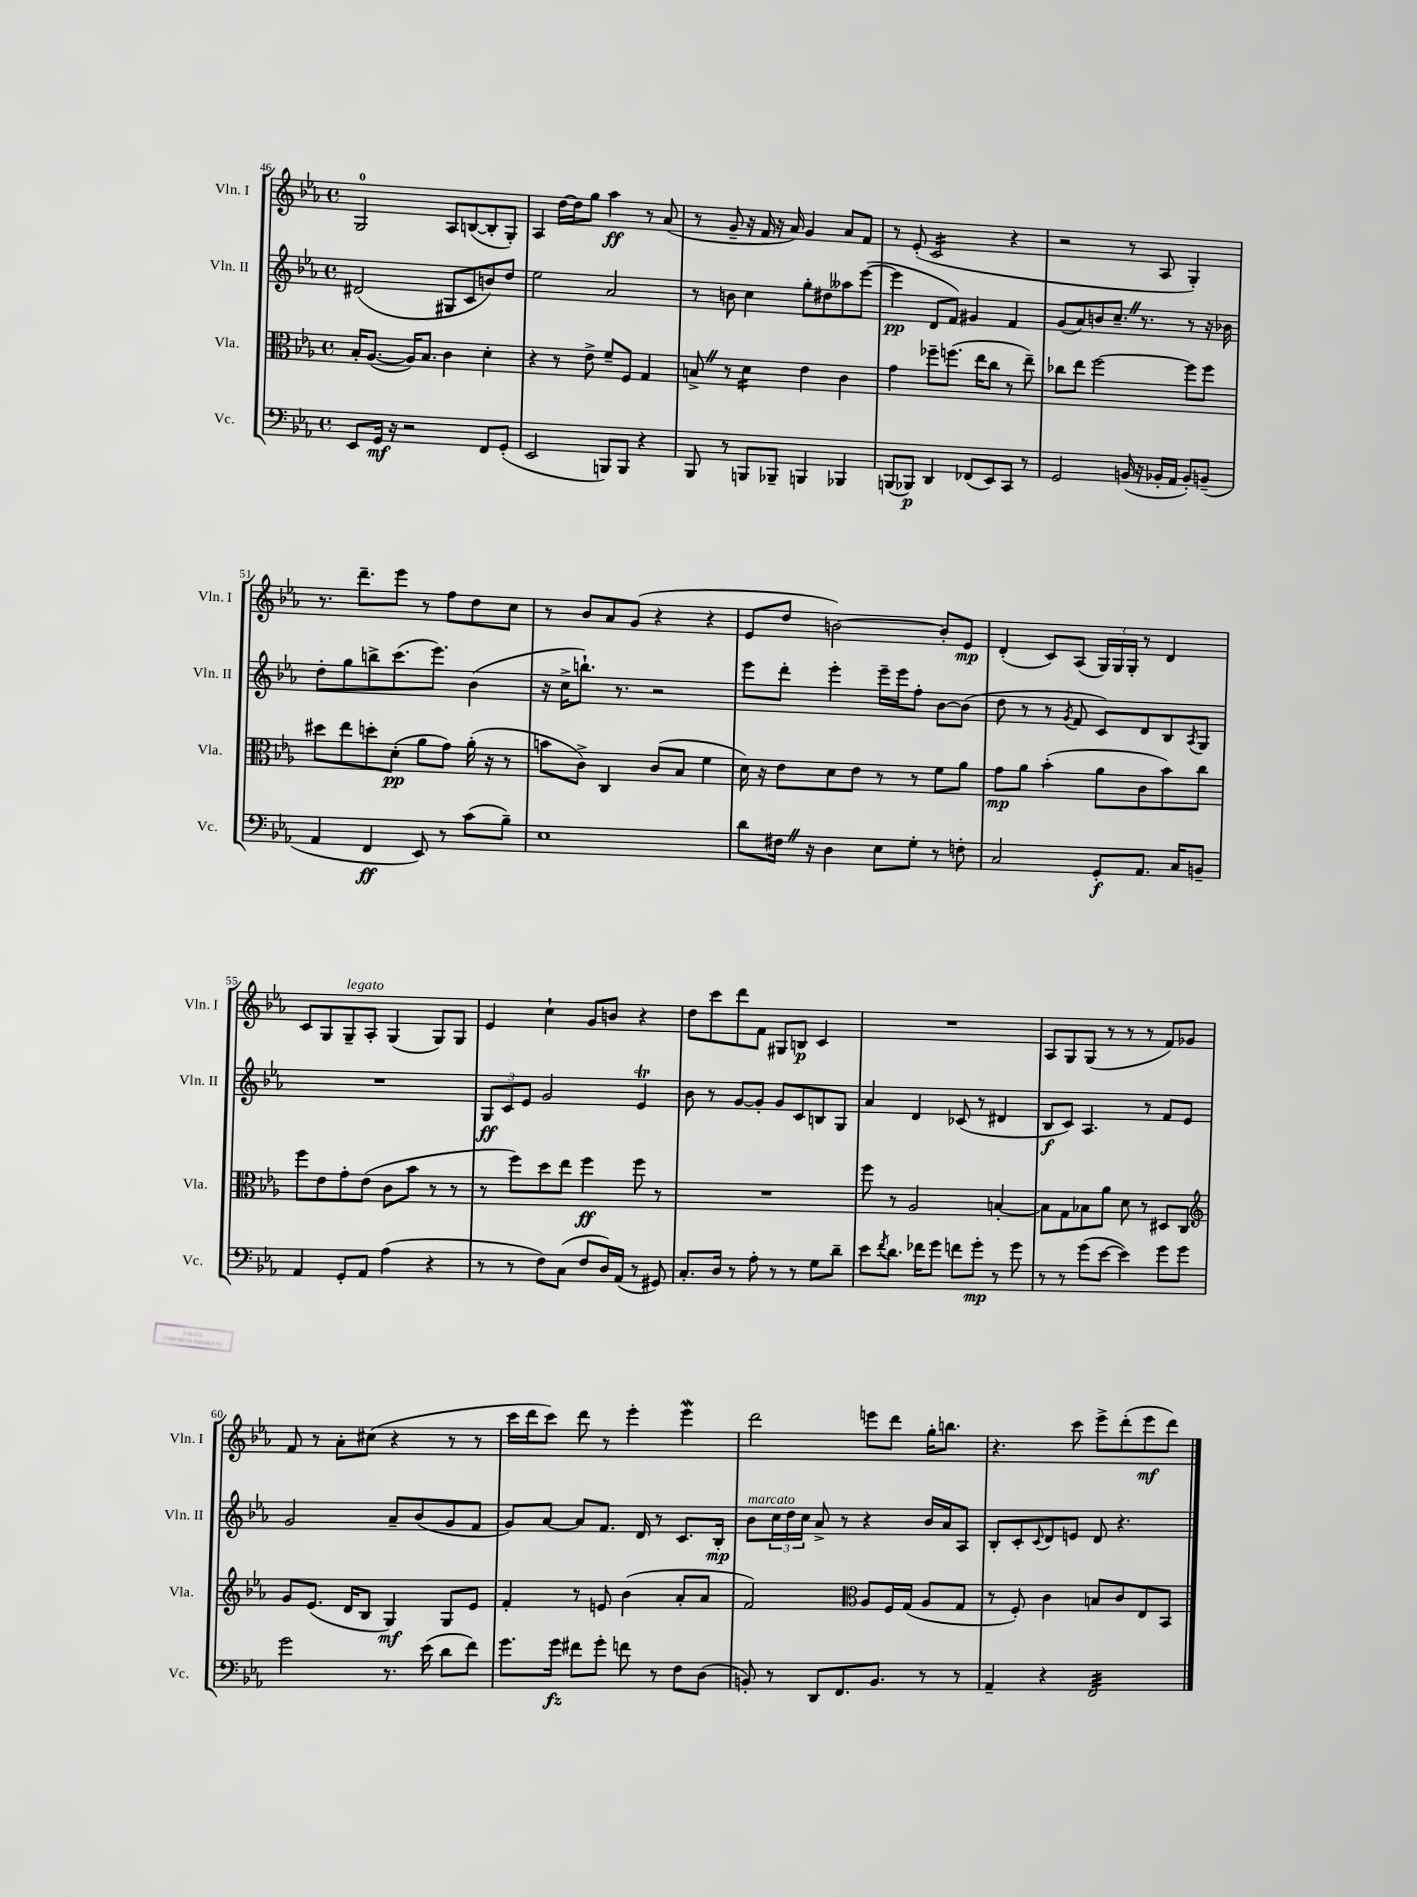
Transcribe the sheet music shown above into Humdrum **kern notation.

**kern	**dynam	**kern	**dynam	**kern	**dynam	**kern	**dynam
*part4	*part4	*part3	*part3	*part2	*part2	*part1	*part1
*staff4	*staff4	*staff3	*staff3	*staff2	*staff2	*staff1	*staff1
*I"Vc.	*	*I"Vla.	*	*I"Vln. II	*	*I"Vln. I	*
*I'Vc.	*	*I'Vla.	*	*I'Vln. II	*	*I'Vln. I	*
*clefF4	*	*clefC3	*	*clefG2	*	*clefG2	*
*k[b-e-a-]	*	*k[b-e-a-]	*	*k[b-e-a-]	*	*k[b-e-a-]	*
*M4/4	*	*M4/4	*	*M4/4	*	*M4/4	*
*met(c)	*	*met(c)	*	*met(c)	*	*met(c)	*
=46	=46	=46	=46	=46	=46	=46	=46
8EE-/L	.	16B-'/KL	.	(2d#X/	.	2G/	.
.	.	([8.A-/J	.	.	.	.	.
16GG/Jk	mf	.	.	.	.	.	.
16r	.	.	.	.	.	.	.
2r	.	16A-/KL])	.	.	.	.	.
.	.	8.B-/J	.	.	.	.	.
.	.	4c\	.	8G#X/L	.	8A-/L	.
.	.	.	.	8c/	.	([8Bn/	.
8FF/L	.	4d'\	.	8bn/)	.	8B'/]	.
(8GG'/J	.	.	.	8dd/J	.	8G'/J)	.
=47	=47	=47	=47	=47	=47	=47	=47
2EE-/	.	4r	.	2ee-\	.	4A-/	.
.	.	8r	.	.	.	[16dd\LL	.
.	.	.	.	.	.	16dd\J]	.
.	.	8e-^\	.	.	.	8gg\J	.
8BBBn/L)	.	8f~/L	.	2a-/	.	4aa-\	ff
8BBB/J	.	8F/J	.	.	.	.	.
4r	.	4G/	.	.	.	8r	.
.	.	.	.	.	.	(8a-/	.
=48	=48	=48	=48	=48	=48	=48	=48
8BBB-/	.	8Bn^Z/	.	8r	.	8r	.
8r	.	8r	.	8bn\	.	8g~/	.
*	*	*tremolo	*	*	*	*	*
8BBBn/L	.	16d\LL	.	4cc\	.	16r	.
.	.	16d\	.	.	.	16f/	.
8BBB-X~/J	.	16d\	.	.	.	16r	.
.	.	16d\JJ	.	.	.	16a-/)	.
*	*	*Xtremolo	*	*	*	*	*
4BBBn/	.	4e-\	.	8gg'\L	.	4g/	.
.	.	.	.	8dd#X\	.	.	.
4BBB-X/	.	4c\	.	8aa--X\	.	8a-/L	.
.	.	.	.	([8eee-\J	.	8f/J	.
=49	=49	=49	=49	=49	=49	=49	=49
(8BBBn/L	.	4g\	.	4eee-\]	pp	8r	.
8BBB-X/J)	p	.	.	.	.	(8e-'/	.
*	*	*	*	*	*	*tremolo	*
4DD/	.	8ff-X~\L	.	8d/L	.	16c/LL	.
.	.	.	.	.	.	16c/	.
.	.	(8.ffn\J	.	8f/J)	.	16c/	.
.	.	.	.	.	.	16c/	.
(8FF-X/L	.	.	.	4g#X/	.	16c/	.
.	.	16ee-\KL	.	.	.	16c/	.
8EE-/)	.	8cc\J	.	.	.	16c/	.
.	.	.	.	.	.	16c/JJ	.
*	*	*	*	*	*	*Xtremolo	*
8CC/J	.	8r	.	4f/	.	4r	.
8r	.	8ee-~\)	.	.	.	.	.
=50	=50	=50	=50	=50	=50	=50	=50
2GG/	.	8cc-X\L	.	(8g/L	.	2r	.
.	.	8ee-\J	.	8a-/)	.	.	.
.	.	[2ff\	.	8bn/	.	.	.
.	.	.	.	8.cc~Z/J	.	.	.
(16BBn/	.	.	.	.	.	8r	.
16r	.	.	.	8.r	.	.	.
16BB-X'/LL	.	.	.	.	.	8A-/	.
16AA-/JJ	.	.	.	.	.	.	.
8BB-'/L)	.	8ff\L]	.	8r	.	4G'/)	.
(8BBn~/J	.	8ff\J	.	16r	.	.	.
.	.	.	.	16b-X\	.	.	.
!!LO:LB:g=z
=51	=51	=51	=51	=51	=51	=51	=51
4AA-/	.	8dd#X\L	.	8dd'\L	.	8.r	.
.	.	8ee-\	.	8gg\	.	.	.
.	.	.	.	.	.	8.ddd~\L	.
4FF/	ff	8ddn'\	.	8bbn^\	.	.	.
.	.	(8d'\J	pp	(8.ccc\	.	8eee-\J	.
8EE-/)	.	8a-\L	.	.	.	8r	.
.	.	.	.	8.eee-\J)	.	.	.
8r	.	8g\J)	.	.	.	8ff\L	.
(8c\L	.	(16a-'\	.	(4b-\	.	8dd\	.
.	.	16r	.	.	.	.	.
8B-~\J)	.	8r	.	.	.	8cc\J	.
=52	=52	=52	=52	=52	=52	=52	=52
1E-	.	8bn\L	.	16r	.	8r	.
.	.	.	.	16cc^\KL	.	.	.
.	.	8c^\J)	.	8.bbn`\J)	.	8b-/L	.
.	.	4C/	.	.	.	8a-/	.
.	.	.	.	8.r	.	.	.
.	.	.	.	.	.	(8g/J	.
.	.	(8c/L	.	2r	.	4r	.
.	.	8B-/J	.	.	.	.	.
.	.	4f\	.	.	.	4r	.
=53	=53	=53	=53	=53	=53	=53	=53
8d\L	.	16d\)	.	8eee-\L	.	8e-/L	.
.	.	16r	.	.	.	.	.
16F#XZ\Jk	.	8e-\L	.	8ddd'\J	.	8dd/J	.
16r	.	.	.	.	.	.	.
4D\	.	8d\	.	4eee-'\	.	[2bn\)	.
.	.	8e-\J	.	.	.	.	.
8E-\L	.	8r	.	16eee-~\LL	.	.	.
.	.	.	.	16eee-\J	.	.	.
8G'\J	.	8r	.	8ff'\J	.	.	.
8r	.	8f\L	.	[8b-\L	.	8b'/L]	.
8Fn'\	.	8a-\J	.	(8b-\J]	.	8e-/J	mp
=54	=54	=54	=54	=54	=54	=54	=54
2C/	.	8g\L	mp	8dd\	.	(4d'/	.
.	.	8a-\J	.	8r	.	.	.
.	.	(4b-'\	.	8r	.	8c/L)	.
.	.	.	.	8qg/	.	.	.
.	.	.	.	8f/	.	(8A-/J	.
8GG'/L	f	8a-\L	.	8c/L)	.	24G/LL)	.
.	.	.	.	.	.	24G/	.
.	.	.	.	.	.	24G'/JJ	.
8.AA-/J	.	8c\	.	8d/	.	8r	.
.	.	8b-\)	.	8B-/	.	4d/	.
16C/KL	.	.	.	.	.	.	.
.	.	.	.	8qA-/	.	.	.
8BBn~/J	.	8cc\J	.	8G/J	.	.	.
!!LO:LB:g=z
=55	=55	=55	=55	=55	=55	=55	=55
4AA-/	.	8ff\L	.	1r	.	8c/L	.
.	.	8e-\	.	.	.	8G/	.
!	!	!	!	!	!	!LO:TX:a:i:t=legato	!
8GG'/L	.	8g'\	.	.	.	8G~/	.
8AA-/J	.	(8e-\J	.	.	.	8A-'/J	.
(4A-\	.	8c\L	.	.	.	(4G/	.
.	.	8b-\J	.	.	.	.	.
4r	.	8r	.	.	.	8G/L)	.
.	.	8r	.	.	.	8G/J	.
=56	=56	=56	=56	=56	=56	=56	=56
8r	.	8r	.	12G/L	ff	4e-/	.
.	.	.	.	12c/	.	.	.
8r	.	8ff\L)	.	.	.	.	.
.	.	.	.	12e-/J	.	.	.
8F\L)	.	8dd\	.	2g/	.	4cc`\	.
(8C\J	.	8ee-\J	.	.	.	.	.
8F/L	.	4ff\	ff	.	.	8g/L	.
16D/L)	.	.	.	.	.	8bn/J	.
(16AA-/JJ	.	.	.	.	.	.	.
8r	.	8ff\	.	4e-T/	.	4r	.
8GG#X/)	.	8r	.	.	.	.	.
=57	=57	=57	=57	=57	=57	=57	=57
8.C'/L	.	1r	.	8b-\	.	8dd\L	.
.	.	.	.	8r	.	8ccc\	.
16D/Jk	.	.	.	.	.	.	.
8r	.	.	.	[8g/L	.	8ddd\	.
8A-'\	.	.	.	8g'/J]	.	8f\J	.
8r	.	.	.	8g/L	.	8G#X/L	.
8r	.	.	.	8c/	.	8Bn/J	p
8G\L	.	.	.	8Bn/	.	4c/	.
8d~\J	.	.	.	8G/J	.	.	.
=58	=58	=58	=58	=58	=58	=58	=58
8e-\L	.	8ff\	.	4a-/	.	1r	.
8qf/	.	.	.	.	.	.	.
8.d\J	.	8r	.	.	.	.	.
.	.	2A-/	.	4d/	.	.	.
16f-X\KL	.	.	.	.	.	.	.
8g\J	.	.	.	.	.	.	.
8fn\L	.	.	.	(8c-X/	.	.	.
8g'\J	mp	.	.	8r	.	.	.
8r	.	[4Bn'/	.	4d#X/	.	.	.
8g\	.	.	.	.	.	.	.
=59	=59	=59	=59	=59	=59	=59	=59
8r	.	8B\L]	.	8B-/L	f	8A-/L	.
8r	.	8G\	.	8c/J)	.	8G/	.
(8g\L	.	8B-X\	.	4.A-/	.	(8G/J	.
[8e-\J	.	8a-\J	.	.	.	8r	.
4e-\])	.	8d\	.	.	.	8r	.
.	.	8r	.	8r	.	8r	.
8g\L	.	8D#X/L	.	8f/L	.	8f/L)	.
8g\J	.	8C/J	.	8e-/J	.	8g-X/J	.
!!LO:LB:g=z
=60	=60	=60	=60	=60	=60	=60	=60
*	*	*clefG2	*	*	*	*	*
2g\	.	8g/L	.	2g/	.	8f/	.
.	.	(8.e-/J	.	.	.	8r	.
.	.	.	.	.	.	8a-'\L	.
.	.	16d/KL	.	.	.	.	.
.	.	8B-/J	.	.	.	(8cc#X\J	.
8.r	.	4G/)	mf	8a-~/L	.	4r	.
.	.	.	.	(8b-/	.	.	.
(16e-\	.	.	.	.	.	.	.
8d\L	.	8G/L	.	8g/	.	8r	.
8f\J)	.	8e-/J	.	8f/J	.	8r	.
=61	=61	=61	=61	=61	=61	=61	=61
8.g\L	.	4f'/	.	8g/L)	.	16ccc\LL	.
.	.	.	.	.	.	16ddd\J	.
.	.	.	.	[8a-/J	.	8ccc\J)	.
16g\Jk	fz	.	.	.	.	.	.
8f#X\L	.	8r	.	8a-/L]	.	8ddd\	.
8g'\J	.	8en/	.	8.f/J	.	8r	.
8fn\	.	(4b-\	.	.	.	4eee-'\	.
.	.	.	.	16d/	.	.	.
8r	.	.	.	8r	.	.	.
8F\L	.	8a-'/L	.	8.c/L	.	4eee-w\	.
(8D\J	.	8a-/J	.	.	.	.	.
.	.	.	.	16B-'/Jk	mp	.	.
=62	=62	=62	=62	=62	=62	=62	=62
!	!	!	!	!LO:TX:a:i:t=marcato	!	!	!
8BBn'/)	.	2f/)	.	8b-\L	.	2ddd\	.
8r	.	.	.	24cc\L	.	.	.
.	.	.	.	24dd\	.	.	.
.	.	.	.	24cc\JJ	.	.	.
8DD/L	.	.	.	8a-^/	.	.	.
8.FF/	.	.	.	8r	.	.	.
*	*	*clefC3	*	*	*	*	*
.	.	8A-/L	.	4r	.	8eeen\L	.
8.BB/J	.	.	.	.	.	.	.
.	.	16F/L	.	.	.	8ddd\J	.
.	.	(16G/JJ	.	.	.	.	.
8r	.	8A-/L	.	16b-/LL	.	16gg'\KL	.
.	.	.	.	16a-/J	.	8.bbn\J	.
8r	.	8G/J	.	8A-/J	.	.	.
=63	=63	=63	=63	=63	=63	=63	=63
4AA-~/	.	8r	.	8B-'/L	.	4.r	.
.	.	8F'/)	.	8c'/	.	.	.
.	.	.	.	8qqc/	.	.	.
4r	.	4c\	.	8d/	.	.	.
.	.	.	.	8en/J	.	8ccc\	.
*tremolo	*	*	*	*	*	*	*
32FF/LLL	.	8Bn/L	.	8d/	.	8eee-^\L	.
32FF/	.	.	.	.	.	.	.
32FF/	.	.	.	.	.	.	.
32FF/	.	.	.	.	.	.	.
32FF/	.	8c/	.	4.r	.	(8ddd'\	.
32FF/	.	.	.	.	.	.	.
32FF/	.	.	.	.	.	.	.
32FF/	.	.	.	.	.	.	.
32FF/	.	8E-/	.	.	.	8eee-\	mf
32FF/	.	.	.	.	.	.	.
32FF/	.	.	.	.	.	.	.
32FF/	.	.	.	.	.	.	.
32FF/	.	8BB-/J	.	.	.	8ddd\J)	.
32FF/	.	.	.	.	.	.	.
32FF/	.	.	.	.	.	.	.
32FF/JJJ	.	.	.	.	.	.	.
*Xtremolo	*	*	*	*	*	*	*
==	==	==	==	==	==	==	==
*-	*-	*-	*-	*-	*-	*-	*-
